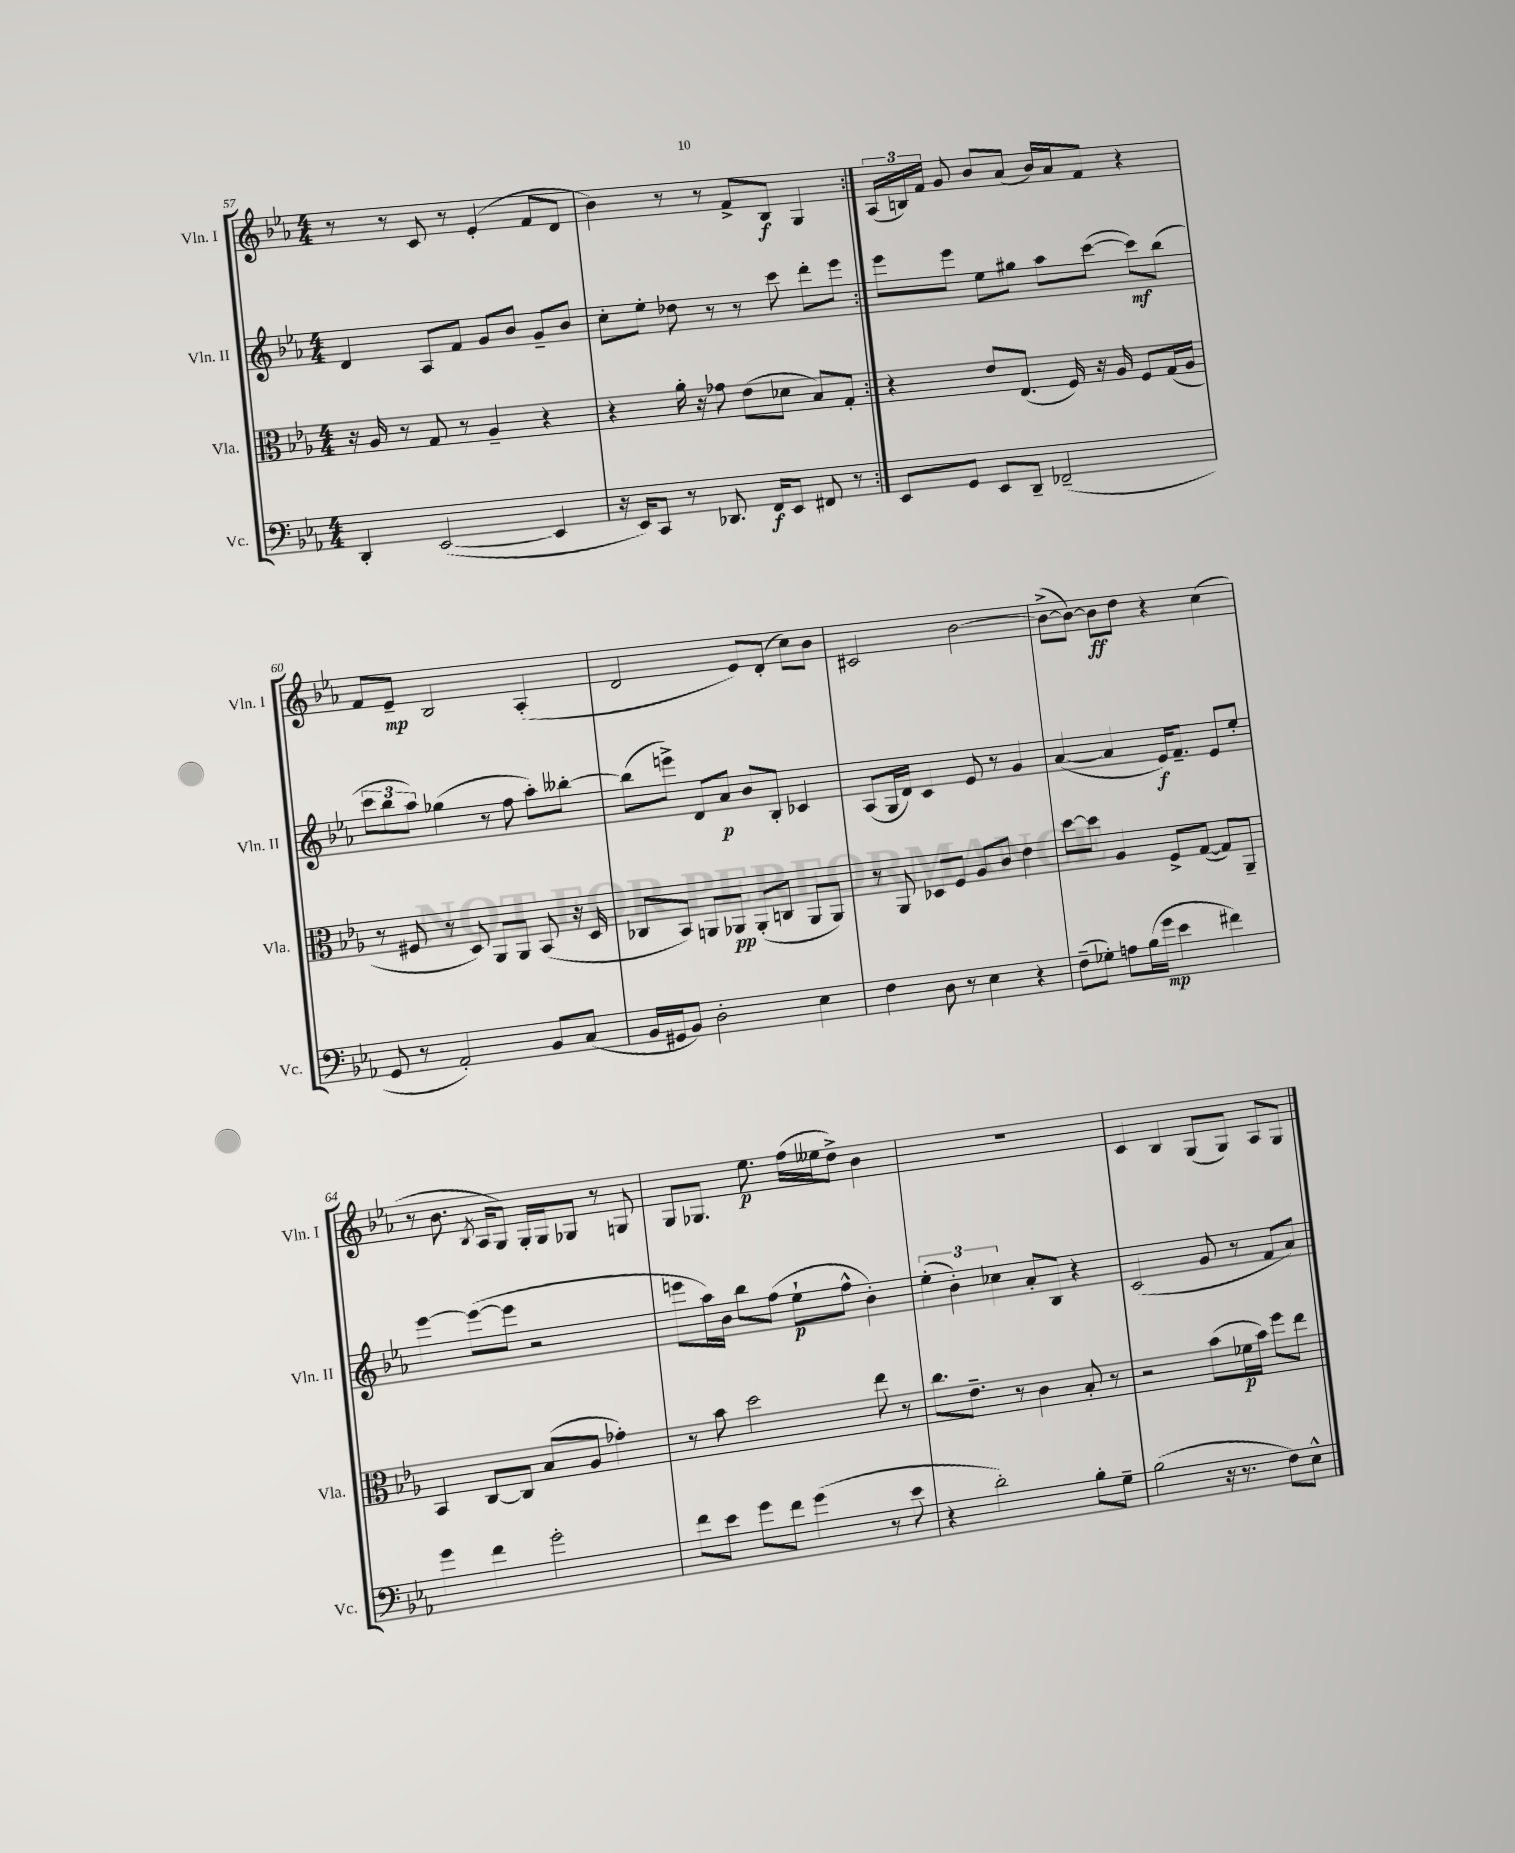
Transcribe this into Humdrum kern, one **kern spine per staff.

**kern	**kern	**kern	**kern
*staff4	*staff3	*staff2	*staff1
*clefF4	*clefC3	*clefG2	*clefG2
*k[b-e-a-]	*k[b-e-a-]	*k[b-e-a-]	*k[b-e-a-]
*M4/4	*M4/4	*M4/4	*M4/4
4DD'/	16r	4d/	8r
.	16A-/	.	.
.	8r	.	8r
([2EE-/	8G/	8A-/L	8c/
.	8r	8f/J	8r
.	4A-~/	8g/L	(4e-'/
.	.	8b-/J	.
4EE-/]	4r	8g~/L	8f/L
.	.	8b-/J	8d/J
=	=	=	=
16r	4r	8cc'\L	4b-\)
16EE-/LK)	.	.	.
8CC/J	.	8ee-'\J	.
8r	16a-'\	8dd-\	8r
.	16r	.	.
8.DD-/	8g-\	8r	8r
.	(8e-\L	8r	8f^/L
16FF/LK	.	.	.
8EE-/J	8d-\J	8ccc\	8B-/J
8FF#/	8B-/L)	8ddd'\L	4G/
8r	8G'/J	8eee-\J	.
=:|!	=:|!	=:|!	=:|!
8EE-/L	4r	8eee-\L	(24A-/LL
.	.	.	24B/)
.	.	.	24f/JJ
8GG/J	.	8eee-\J	8g/
8EE-/L	8e-/L	8ee-\L	8b-/L
8DD~/J	(8.E-/J	8gg#\J	(8a-/J
(2FF-~/	.	8aa-\L	16b-/LL)
.	16F/)	.	16a-/J
.	16r	([8ccc\J	8f/J
.	16A-/	.	.
.	8F/L	8ccc\]L)	4r
.	(16G/L	(8bb-\J	.
.	16A-/JJ	.	.
=	=	=	=
8GG/	8r	12ccc\L	8f/L
.	.	12bb-\	.
8r	8F#/	.	8e-~/J
.	.	12aa-\J)	.
2AA-'/)	8r	(4gg-\	2B-/
.	8D/)	.	.
.	8AA-/L	8r	.
.	8AA-/J	8ff\	.
8BB-/L	(8BB-/	8aa-'\L)	(4A-'/
(8C/J	16r	[8bb--'\J	.
.	16D/	.	.
=	=	=	=
16BB-/LL	8C-/L	(8bb--\]L	2d/
16GG#/J	.	.	.
8BB-/J)	8BB-/J)	8eee^\J)	.
2D'\	8AA/L	8d/L	.
.	8AA-/J	8a-/J	.
.	(8AA-'/L	8b-/L	8e-/L)
.	8C/J	8B-'/J	(8d'/J
4E-\	8AA-/L	4c-/	8cc\L)
.	8AA-/J)	.	8b-\J
=	=	=	=
4F\	8r	(8A-/L	2c#/
.	8AA-/	16G/L	.
.	.	16d/JJ)	.
8D\	8D-/L	4c/	.
8r	8F/J	.	.
4E-\	8A-/L	8e-/	[2b-\
.	8c/J	8r	.
4r	4e-\	4g/	.
=	=	=	=
(8F~\L	[8dd\L	([4a-/	(8b-^\_L
8G-'\J)	8dd\]J	.	8b-\_J)
8A\L	4A-/	4a-/]	8b-\]L
(16B-\L	.	.	8dd\J
16g\JJ	.	.	.
4e-\	8F^/L	16e-/LK)	4r
.	.	8.f~/J	.
.	([8G/J	.	.
4f#\)	8G/]L)	8e-/L	(4cc\
.	8AA-~/J	8ee-'/J	.
=	=	=	=
4g\	4BB-/	[4eee-\	8r
.	.	.	8.b-\
4f\	[8C/L	(8eee-\_L	.
.	.	.	8qB-/
.	.	.	16A-/LK
.	8C/]J	8eee-\]J	8G/J)
2g'\	(8B-/L	2r	16G'/LL
.	.	.	16G/J
.	8A-/J	.	8G-/J
.	4g-'\)	.	8r
.	.	.	8G/
=	=	=	=
8f\L	8r	8eee\L	8G/L
8e-\J	8b-\	16aa-\L)	8.G-/J
.	.	16b-\JJ	.
8g\L	2dd\	8bb-\L	.
.	.	.	8.ee-\
8f\J	.	(8ff\J	.
(4g\	.	8ee-`\L	(16ff\LL
.	.	.	16ee--\J
.	.	8ff^^\J	8dd^\J)
8r	8ee-\	4b-'\)	4b-\
8e-\	8r	.	.
=	=	=	=
4r	8.cc\L	(6ee-'\	1r
.	.	6b-'\)	.
.	8.e-~\J	.	.
2d'\)	.	.	.
.	.	6cc-\	.
.	8r	.	.
.	4c\	8a-'/L	.
.	.	8B-/J	.
8B-'\L	8B-'/	4r	.
8G~\J	8r	.	.
=	=	=	=
(2B-\	2r	(2c/	4c/
.	.	.	4B-/
16r	(8b-\L	8g/	(8G/L
8.r	.	.	.
.	16f-\L	8r	8G/J)
.	16b-\JJ)	.	.
8F\L)	8ff\L	8f/L	8A-/L
8E-^^\J	8ee-\J	8a-/J)	8G/J
==	==	==	==
*-	*-	*-	*-
